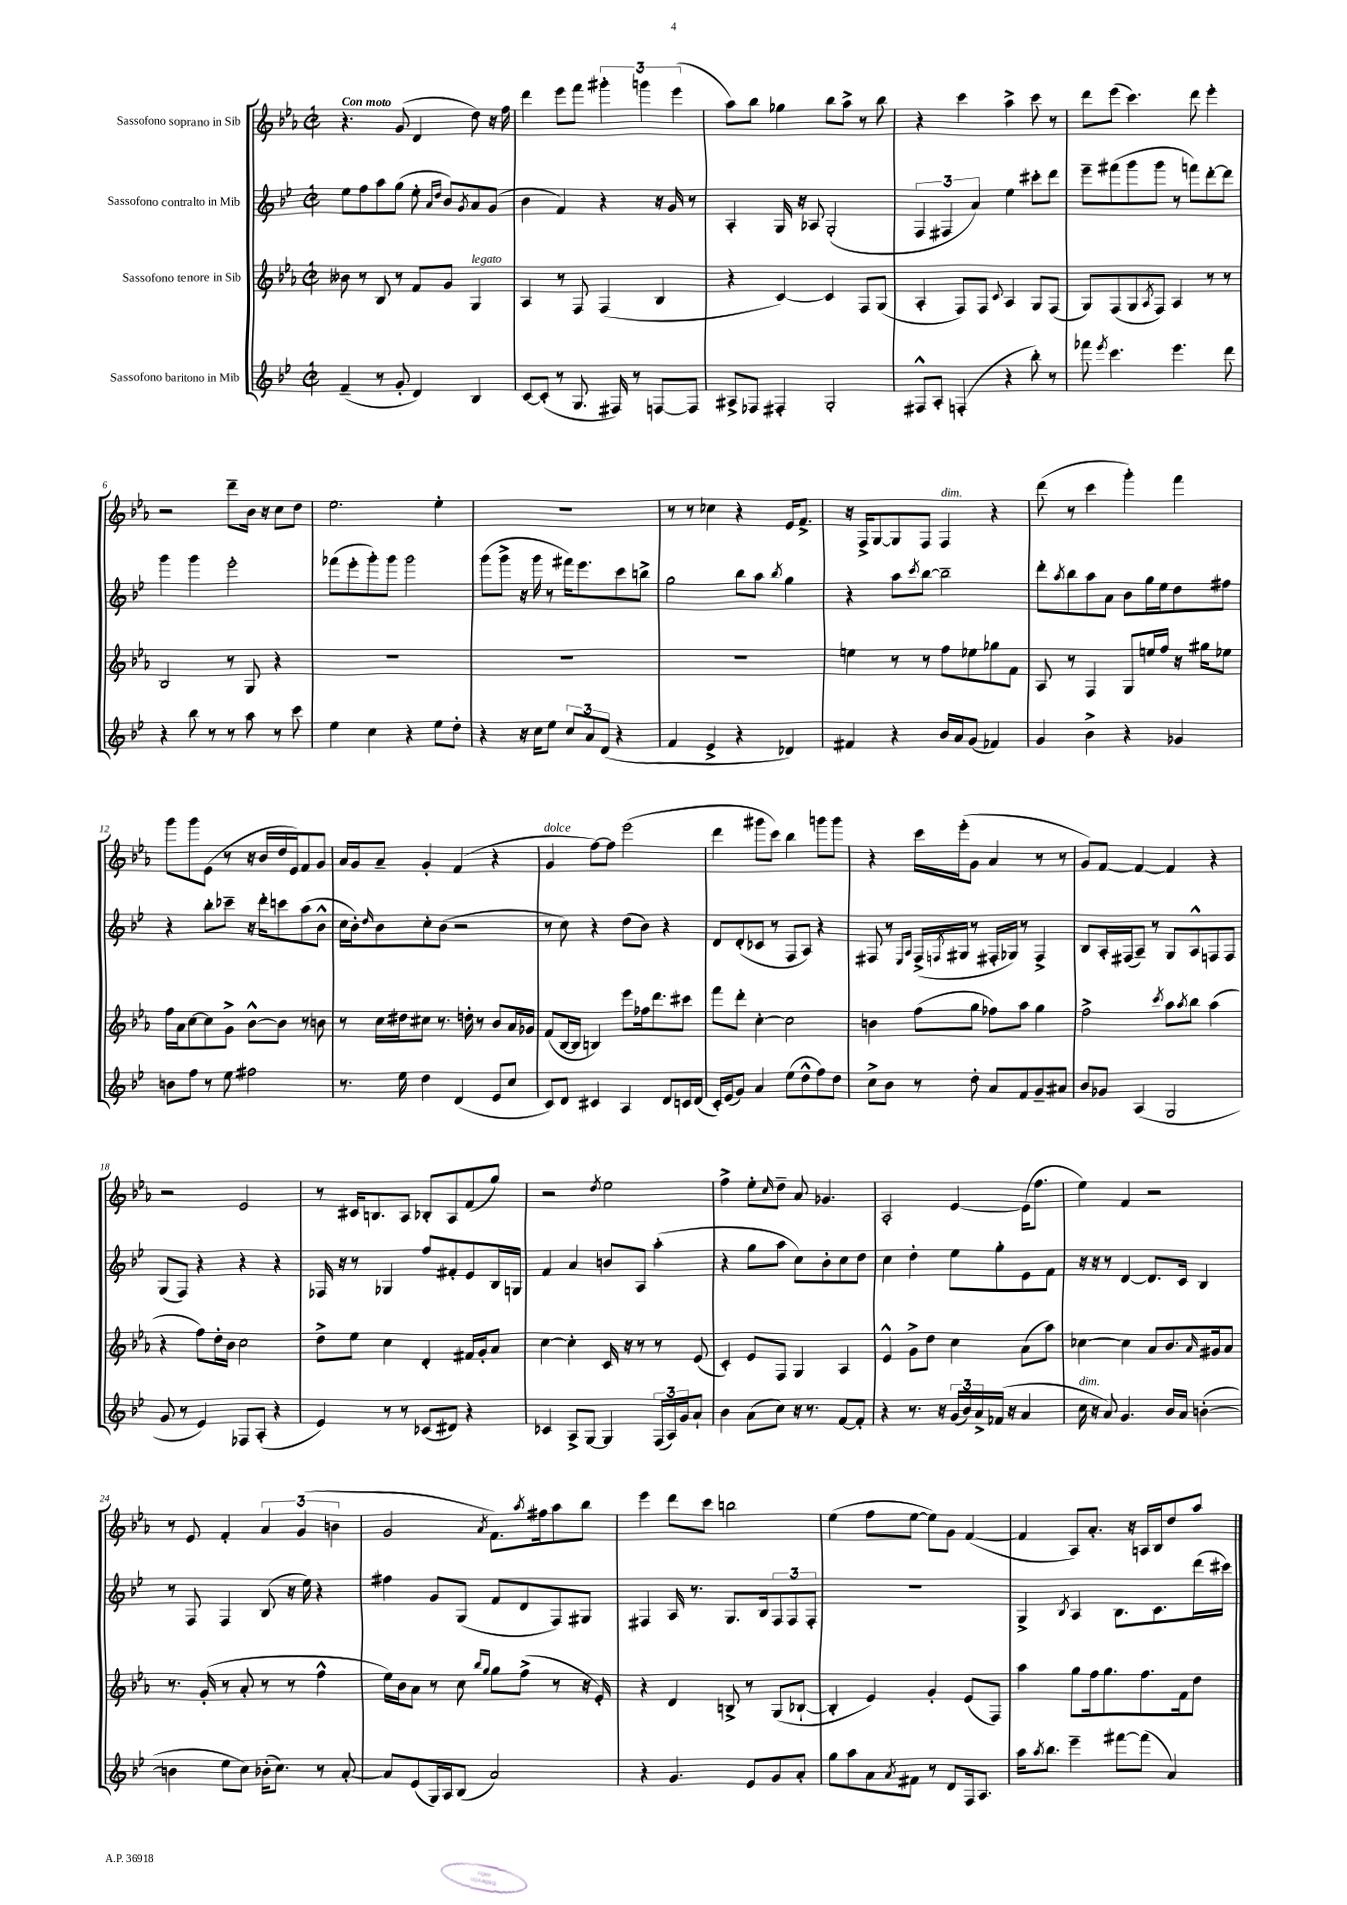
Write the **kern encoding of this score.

**kern	**kern	**kern	**kern
*staff4	*staff3	*staff2	*staff1
*clefG2	*clefG2	*clefG2	*clefG2
*k[b-e-]	*k[b-e-a-]	*k[b-e-]	*k[b-e-a-]
*M2/2	*M2/2	*M2/2	*M2/2
*met(c|)	*met(c|)	*met(c|)	*met(c|)
(4f~	8b--	8ee-	4.r
.	8r	8ff	.
8r	8B-	8aa	.
8g'	8r	(8gg	(8g
4d)	8f	8ee-'	4d
.	.	16qqa	.
.	.	16qqdd	.
.	8g	8b-)	.
.	.	8qg	.
4B-	4G	8a	8dd)
.	.	(8g	16r
.	.	.	16ff
=	=	=	=
[8c	4A-	4b-	4ddd
(8c']	.	.	.
8r	8r	4f)	8eee-
8.G	8F	.	8fff
.	(4F	4r	6ggg#'
16F#)	.	.	.
8r	.	.	.
.	.	.	6ggg
[8F	4B-	16r	.
.	.	16g	.
.	.	.	(6eee-
8F]	.	8r	.
=	=	=	=
8A#^	4r	4A'	8aa-)
8F-	.	.	8bb-
4F#'	[4c)	16G	4gg-
.	.	16r	.
.	.	8A-	.
2G'	4c]	(2G'	8bb-
.	.	.	8aa-^
.	8F	.	8r
.	(8G	.	8bb-
=	=	=	=
8F#^^	4A-'	6F	4r
8A'	.	.	.
.	.	6F#	.
(4F'	8F)	.	4ccc
.	.	6a)	.
.	8F	.	.
.	8qqc	.	.
4r	4A-	4ee-	4aa-^
8bb-')	8G	8ccc#'	8ccc
8r	(8F	8ddd	8r
=	=	=	=
8fff-	8G)	8eee-~	8ddd
8qeee-	.	.	.
4.ccc	(8F	(8fff#	(8eee-
.	8G	8ggg	4.ccc)
.	8qA-	.	.
.	8F)	8ggg	.
4.eee-	4A-	8r	.
.	.	8fff)	8ddd
.	8r	[8ddd'	4eee-'
8ddd	8r	8ddd]	.
=	=	=	=
4r	2B-	4ggg	2r
8bb-	.	4ggg	.
8r	.	.	.
8r	8r	2eee-'	8ddd~
8aa	8G	.	16b-
.	.	.	16r
8r	4r	.	8cc
8ccc	.	.	8dd
=	=	=	=
4ee-	1r	(8fff-	2.ee-
.	.	8eee-'	.
4cc	.	8ggg')	.
.	.	8ggg	.
4r	.	2ggg	.
8ee-	.	.	4ee-'
8dd'	.	.	.
=	=	=	=
4r	1r	(8ggg	1r
.	.	8ggg^	.
16r	.	16r	.
16cc	.	16ggg	.
8ee-	.	8r	.
12cc	.	16fff#)	.
.	.	8.eee-	.
12a	.	.	.
(12d	.	.	.
4r	.	8ccc	.
.	.	8bb^	.
=	=	=	=
4f	1r	2gg	8r
.	.	.	8r
4e-^	.	.	4cc-
4r	.	8bb-	4r
.	.	8aa	.
.	.	8qbb-	.
4d-)	.	4gg	16e-
.	.	.	8.f^
=	=	=	=
4f#	4ee	4r	16r
.	.	.	16F^
.	.	.	[8G
4r	8r	8aa	8G]
.	.	8qccc	.
.	8r	[8bb-	8F
16b-	8ff	2bb-~]	4F
16a	.	.	.
(8g	8ee-	.	.
4f-)	8gg-	.	4r
.	8f	.	.
=	=	=	=
4g	8A-	8ddd'	(8ddd
.	.	8qaa	.
.	8r	8bb-	8r
4b-^	4F	8aa	4ccc
.	.	8a	.
4r	8G	8b-	4ggg')
.	16ee	16gg	.
.	16ff	16ee-	.
4g-	16r	8dd	4fff
.	16gg#	.	.
.	8ee-	8ff#	.
=	=	=	=
8b	16ff	4r	8ggg
.	16a-	.	.
8ff	[8cc	.	8ggg
8r	8cc]	8bb-'	(8e-
8ee-	8g^	8ccc-~	8r
2ff#	[8b-^^	16r	16r
.	.	16ddd'	16b-
.	8b-]	8ccc	16dd
.	.	.	16e-)
.	8r	(8aa	8f
.	8b	8b-^^	8g
=	=	=	=
8.r	8r	16cc	16a-
.	.	16b-')	16g
.	.	16qqdd	.
.	16cc	8b-	8a-~
16ee-	16dd#	.	.
4dd	8cc#	8cc'	4g'
.	8.r	(8b-	.
(4d	.	2r	(4f
.	16dd'	.	.
.	8r	.	.
8e-	8b-	.	4r
8cc	16a-	.	.
.	16g-	.	.
=	=	=	=
8c)	(8f	8r	4g
8d	[16B-	8cc)	.
.	16B-]	.	.
4c#	4B)	4r	[8ff)
.	.	.	8ff]
4A	8eee-	(8dd	(2eee-
.	16ff-	8b-)	.
.	8.ddd	.	.
8d	.	4r	.
16c	8ccc#	.	.
(16d	.	.	.
=	=	=	=
16c')	8fff	8d	4ddd
(16e-	.	.	.
8g)	8ddd'	(8d'	.
4a	[4cc'	8c-	8ggg#
.	.	8r	8ccc)
(8ee-	2cc]	8F	4bb-
8dd^^	.	8A)	.
8ff)	.	4r	8ggg
8dd	.	.	8ggg
=	=	=	=
8cc^	4b	8F#	4r
8b-	.	8r	.
.	.	16qqE-	.
.	.	16qqA	.
8r	(8ff	(16F#^	16ccc
.	.	8qF	.
.	.	16G#	(16eee-'
8dd'	8gg	8r	8g
8a	8ff-)	16F#'	4a-
.	.	16G-)	.
8f	8aa-	8r	.
8g~	4gg	4F#^	8r
8a#	.	.	8r
=	=	=	=
8b-	2ff^	8B-	8g)
8g-	.	16A'	[8f
.	.	(16F#	.
(4A	.	8A~)	4f_
.	.	8r	.
.	8qccc	.	.
2G	8aa-	8G	4f]
.	8qaa-	.	.
.	8bb-	8A^^	.
.	(4aa-	8F	4r
.	.	8F	.
=	=	=	=
8g	4r	(8G	2r
8r	.	8F)	.
4e-)	8ff)	4r	.
.	16dd'	.	.
.	16b-	.	.
8F-	2cc	4r	2e-
(8A'	.	.	.
4r	.	4r	.
=	=	=	=
4e-)	8dd^	16F-	8r
.	.	16r	.
.	8ee-	8r	16c#
.	.	.	8.B
8r	4cc	4G-	.
8r	.	.	8A-
(8c-	4d'	8ff	8B-'
8d#)	.	8f#'	8A-
4r	16f#	8e-	(8f
.	16g'	.	.
.	8a-	16B-	8gg)
.	.	16G	.
=	=	=	=
4c-	[4cc	4f	2r
8A^	4cc']	4a	.
[8G	.	.	.
.	.	.	8qdd
4G]	16c	8b	2ee-
.	16r	.	.
.	8r	8A	.
(24F	8r	(4aa'	.
24A)	.	.	.
24g	.	.	.
8a`	(8e-	.	.
=	=	=	=
4b-	4c')	4r	4ff^
(8a	8e-	8gg	8ee-'
.	.	.	16qqcc
8cc)	8F	8aa	8dd~
16r	4G	8cc)	8a-
8.r	.	.	.
.	.	8b-'	4.g-
[8f	4A-	8cc	.
8f']	.	8dd	.
=	=	=	=
4r	4e-^^	4cc	2A-'
8.r	8g^	4dd'	.
.	8dd	.	.
16r	.	.	.
(24g	4cc	8ee-	[4e-
24b-)	.	.	.
24a^	.	.	.
(16f-	.	8gg'	.
16r	.	.	.
4a	(8a-	8e-	(16e-]
.	.	.	8.ff
.	8aa-)	8f	.
=	=	=	=
16cc	[4cc-	16r	4ee-)
16r	.	16r	.
8a)	.	8r	.
4.g	4cc-]	[4d	4f
.	8a-	8.d]	2r
16b-	8.b-	.	.
16a	.	16c	.
([4b'	.	4B-	.
.	16qqa-	.	.
.	16g#	.	.
.	8a-	.	.
=	=	=	=
4b]	8.r	8r	8r
.	.	8F	8e-
.	(16g'	.	.
8ee-	8r	4F	4f'
8cc)	8a-'	.	.
(16b-'	8r	(8B-	6a-
8.cc)	.	.	.
.	8r	16r	.
.	.	.	(6g
.	.	16ee-)	.
8r	4ff^^	4r	.
.	.	.	6b
[8a'	.	.	.
=	=	=	=
8a]	16ee-)	4ff#	2g
.	16b-	.	.
(8e-	8a-	.	.
16G)	8r	8g	.
16A	.	.	.
(8B-	8cc	(8G	.
.	16qqbb-	.	.
.	16qqgg	.	8qa-
2a)	8gg	8f	8.f)
.	(8ff^	8d	.
.	.	.	8qaa-
.	.	.	16ff#
.	8r	8F)	8aa-
.	16r	8G#	8bb-
.	16e-')	.	.
=	=	=	=
4r	4r	4F#	4eee-
4.g	4d	16A	8ddd
.	.	8.r	.
.	.	.	8ccc
.	8B^	8.G	2bb
8e-	8r	.	.
.	.	16B-	.
8g	(8G	12F#	.
.	.	12F#	.
8a'	[8B-`	.	.
.	.	12F#'	.
=	=	=	=
8gg	4B-']	1r	(4ee-
8aa	.	.	.
8a	4e-)	.	8ff
8qa	.	.	.
8f#	.	.	[8ee-
8r	4g'	.	8ee-])
8d	.	.	8g
16F	(8e-	.	([4f
8.A	.	.	.
.	8F)	.	.
=	=	=	=
16aa	4aa-	4G^	4f]
8qaa	.	.	.
8.bb-	.	.	.
.	.	8qB-	.
4eee-~	8gg	4A	8A-)
.	16ff	.	8.a-'
.	8.gg	.	.
[8fff#	.	8.B-	.
.	.	.	16r
(8fff#]	8.ff	.	16A
.	.	8.c	16B-
4a)	.	.	8dd
.	16f	.	.
.	8dd	(16ddd	8aa-
.	.	16ccc#)	.
==	==	==	==
*-	*-	*-	*-
